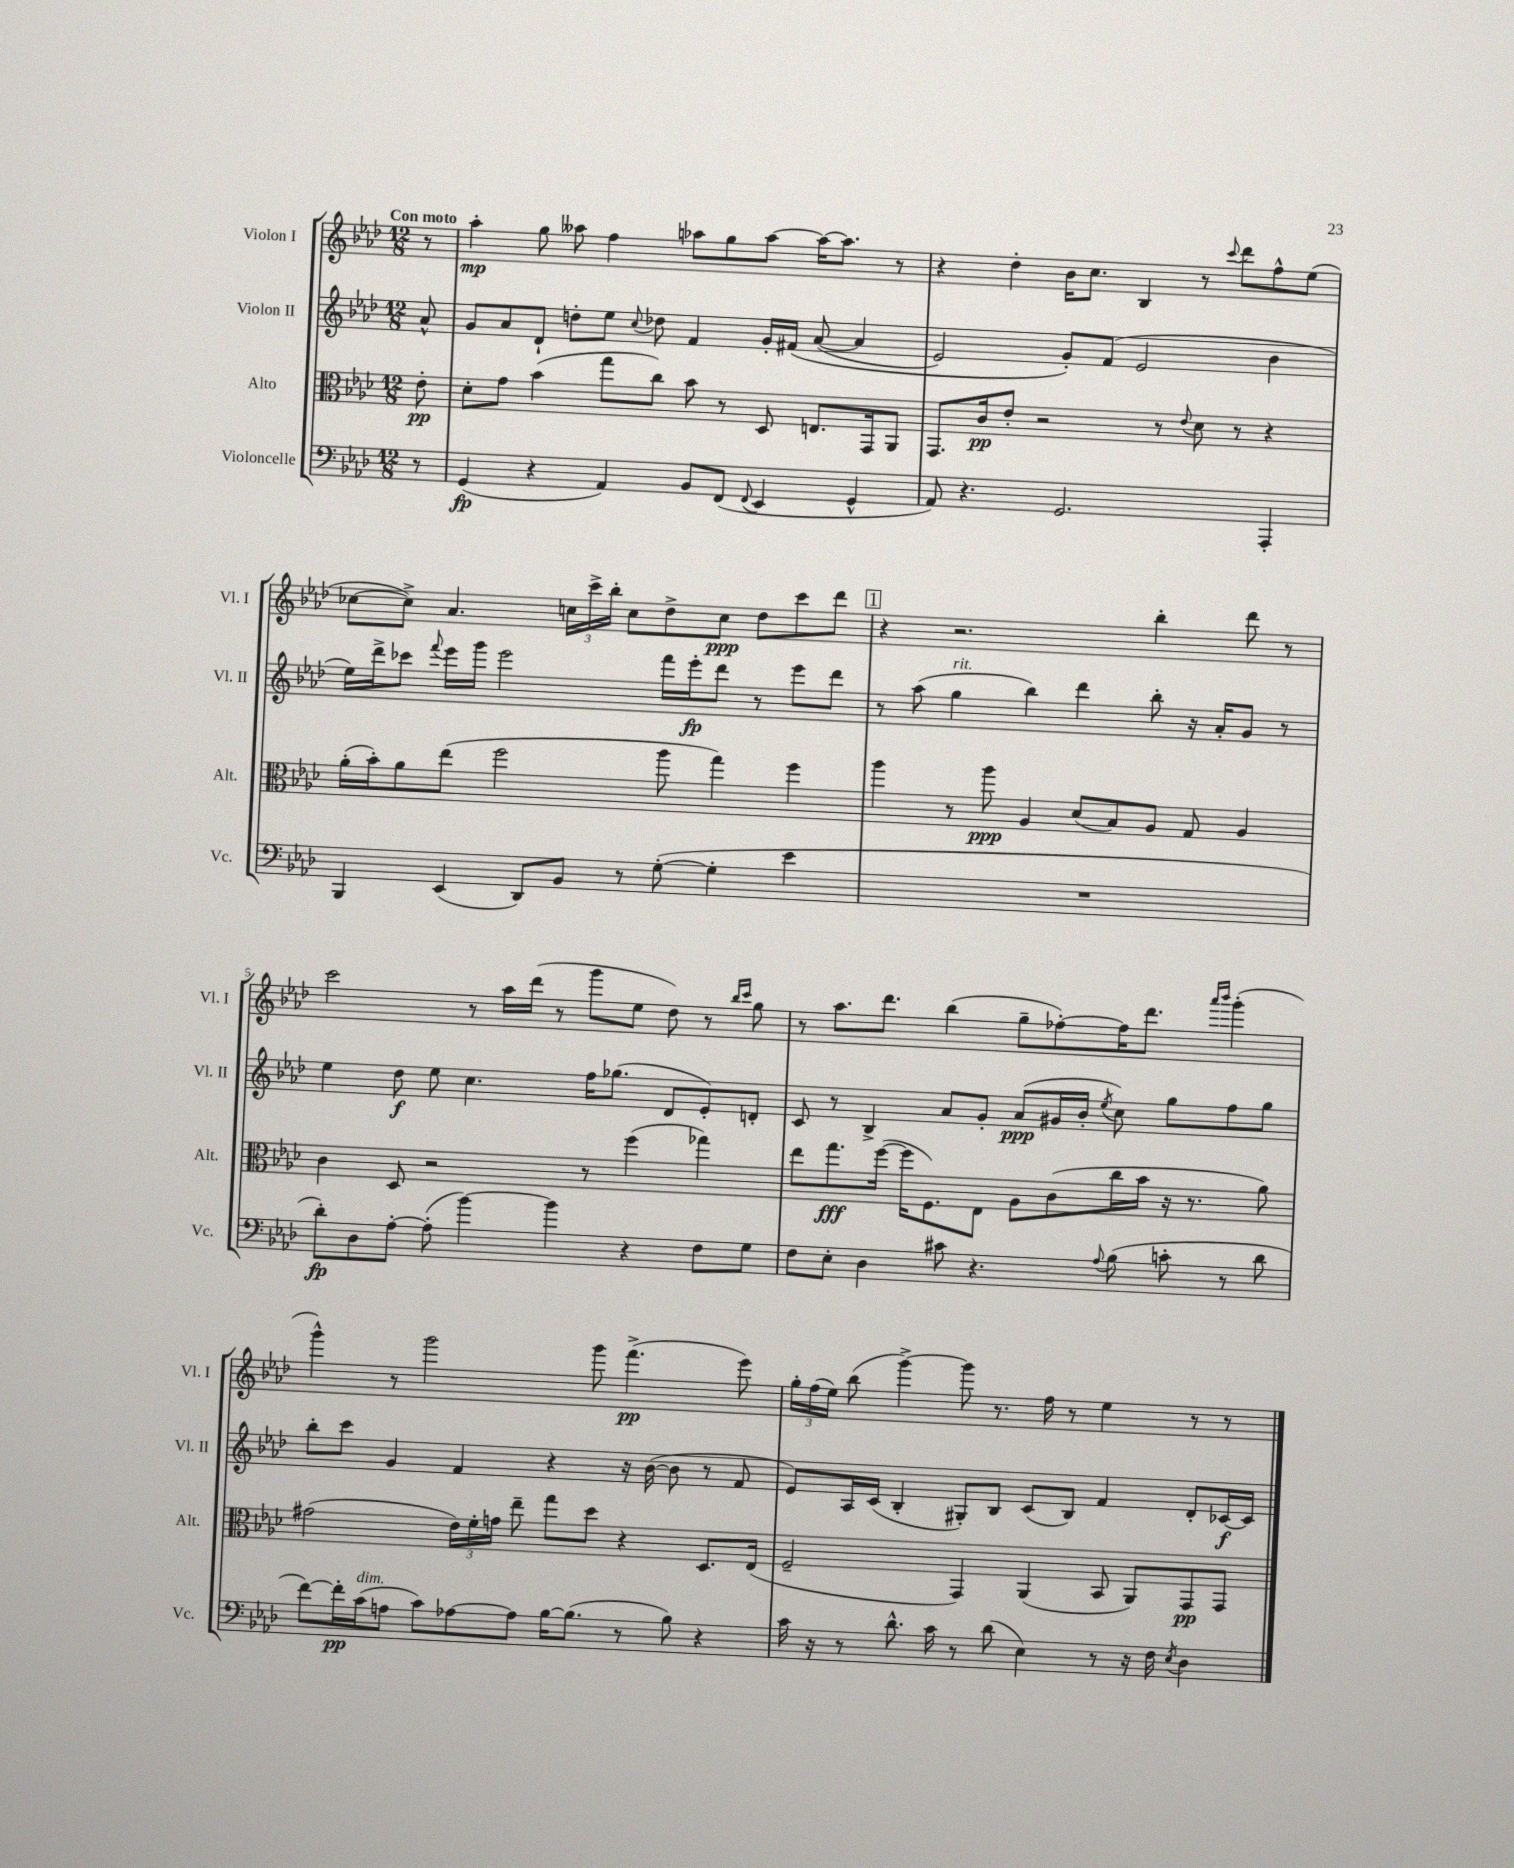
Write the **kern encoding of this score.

**kern	**kern	**kern	**kern
*staff4	*staff3	*staff2	*staff1
*clefF4	*clefC3	*clefG2	*clefG2
*k[b-e-a-d-]	*k[b-e-a-d-]	*k[b-e-a-d-]	*k[b-e-a-d-]
*M12/8	*M12/8	*M12/8	*M12/8
8r	8e-'	8a-^^	8r
=	=	=	=
(4GG	8d-'	8g	4aa-'
.	8g	8a-	.
4r	(4b-	8d-`	8gg
.	.	8dd'	8aa--
4AA-)	8gg	8ee-	4ff
.	.	8qqcc	.
.	8cc)	8dd-	.
8BB-	8b-	4f	8aa-
(8FF	8r	.	8gg
8qqFF	.	.	.
4EE-	8D-	16g'	[8aa-
.	.	&(16f#	.
.	8.E	([8a-	16aa-_
.	.	.	8.aa-]
4GG^^	.	4a-]	.
.	16GG	.	.
.	8AA-	.	8r
=	=	=	=
8AA-)	8.GG	2e-)	4r
4.r	.	.	.
.	16c	.	.
.	8e-'	.	4dd-'
.	2r	.	.
2.GG	.	8g'&)	16b-
.	.	.	8.cc
.	.	(8f	.
.	.	2e-	4B-
.	8r	.	.
.	8qqe-	.	.
.	8d-	.	8r
.	.	.	8qqccc
.	8r	.	8ddd-
4AAA-'	4r	4b-	8ff^^
.	.	.	(8ee-
=	=	=	=
4BBB-	(16a-'	16ee-)	[8cc-
.	16b-')	16ddd-^	.
.	8a-	8ccc-	8cc-^])
.	.	8qqfff	.
(4EE-	(8ee-	16eee-	4.a-
.	.	16ggg	.
.	2ff	2eee-	.
8DD-)	.	.	.
8BB-	.	.	24cc
.	.	.	24ccc^
.	.	.	24bb-'
8r	.	.	8cc
([8G'	8aa-	16fff	8dd-^
.	.	16eee-'	.
4G']	4gg)	8ddd-	8cc
.	.	8r	8dd-
4e-	4ff	8eee-	8ccc
.	.	8ddd-	8ddd-
=	=	=	=
1.r	4aa-	8r	4r
.	.	(8aa-	.
.	8r	4gg	2.r
.	8aa-	.	.
.	4A-	4bb-)	.
.	(8d-	4ddd-	.
.	8B-)	.	.
.	8A-	8bb-'	4bb-'
.	8G	16r	.
.	.	16a-'	.
.	4A-	8g	8ddd-
.	.	8r	8r
=	=	=	=
8d-')	4c	4ee-	2ccc
8D-	.	.	.
[8A-'	8D-	8dd-	.
(8A-']	2r	8ee-	.
[4b-)	.	4.cc	8r
.	.	.	16aa-
.	.	.	(16ddd-
4b-]	.	.	8r
.	8r	16ff	8ggg
.	.	(8.gg-	.
4r	(4ff	.	8ee-
.	.	8d-	8dd-)
8F	4gg-)	8e-')	8r
.	.	.	16qqbb-
.	.	.	16qqccc
8G	.	8d'	8gg
=	=	=	=
8F	8ee-	8c	8r
8E-'	8.gg	8r	8.aa-
4D-	.	4B-^	.
.	([16ff	.	8.ddd-
.	16ff]	.	.
.	8.F)	.	.
8c#	.	8a-	(4bb-
4.r	8E-	8g'	.
.	8A-	(8a-	8gg~
.	(8c	16g#	[8ff-')
.	.	16b-'	.
8qqA-	.	8qee-	.
(8B-	16cc	8cc)	16ff-]
.	16b-	.	8.ddd-
8c'	16r	8gg	.
.	8.r	.	.
.	.	.	16qqaaa-
.	.	.	16qqbbb-
8r	.	8ff	(4ggg'
8d-	8a-)	8gg	.
=	=	=	=
[8f)	(2g#	8bb-'	4ggg^^)
16f']	.	8ccc	.
(16c	.	.	.
8A	.	4g	8r
8c)	.	.	2ggg
[8A-	24e-)	4f	.
.	24f'	.	.
.	24g	.	.
8A-]	8ee-~	.	.
[16B-	8gg	4r	.
(8.B-]	.	.	.
.	8dd-	.	8ggg
8r	4r	16r	(4.fff^
.	.	([16b-	.
8B-)	.	8b-]	.
4r	8.D-	8r	.
.	.	8f	8eee-)
.	(16E-	.	.
=	=	=	=
16c	2F~	8e-)	24gg'
.	.	.	(24ff
16r	.	.	.
.	.	.	24ee-)
8r	.	16A-	(8bb-
.	.	(16c	.
8.d-^^	.	4B-'	[4ggg^)
16c	.	.	.
8r	4GG)	8G#')	8ggg]
(8d-	.	8B-	8.r
4E-)	(4AA-	(8c	.
.	.	.	16ff
.	.	8B-)	8r
8r	8BB-	4f	4ee-
16r	8AA-)	.	.
16F	.	.	.
8qE-	.	.	.
4D-	8GG	8d-'	8r
.	8GG	[16c-	8r
.	.	16c-]	.
==	==	==	==
*-	*-	*-	*-
